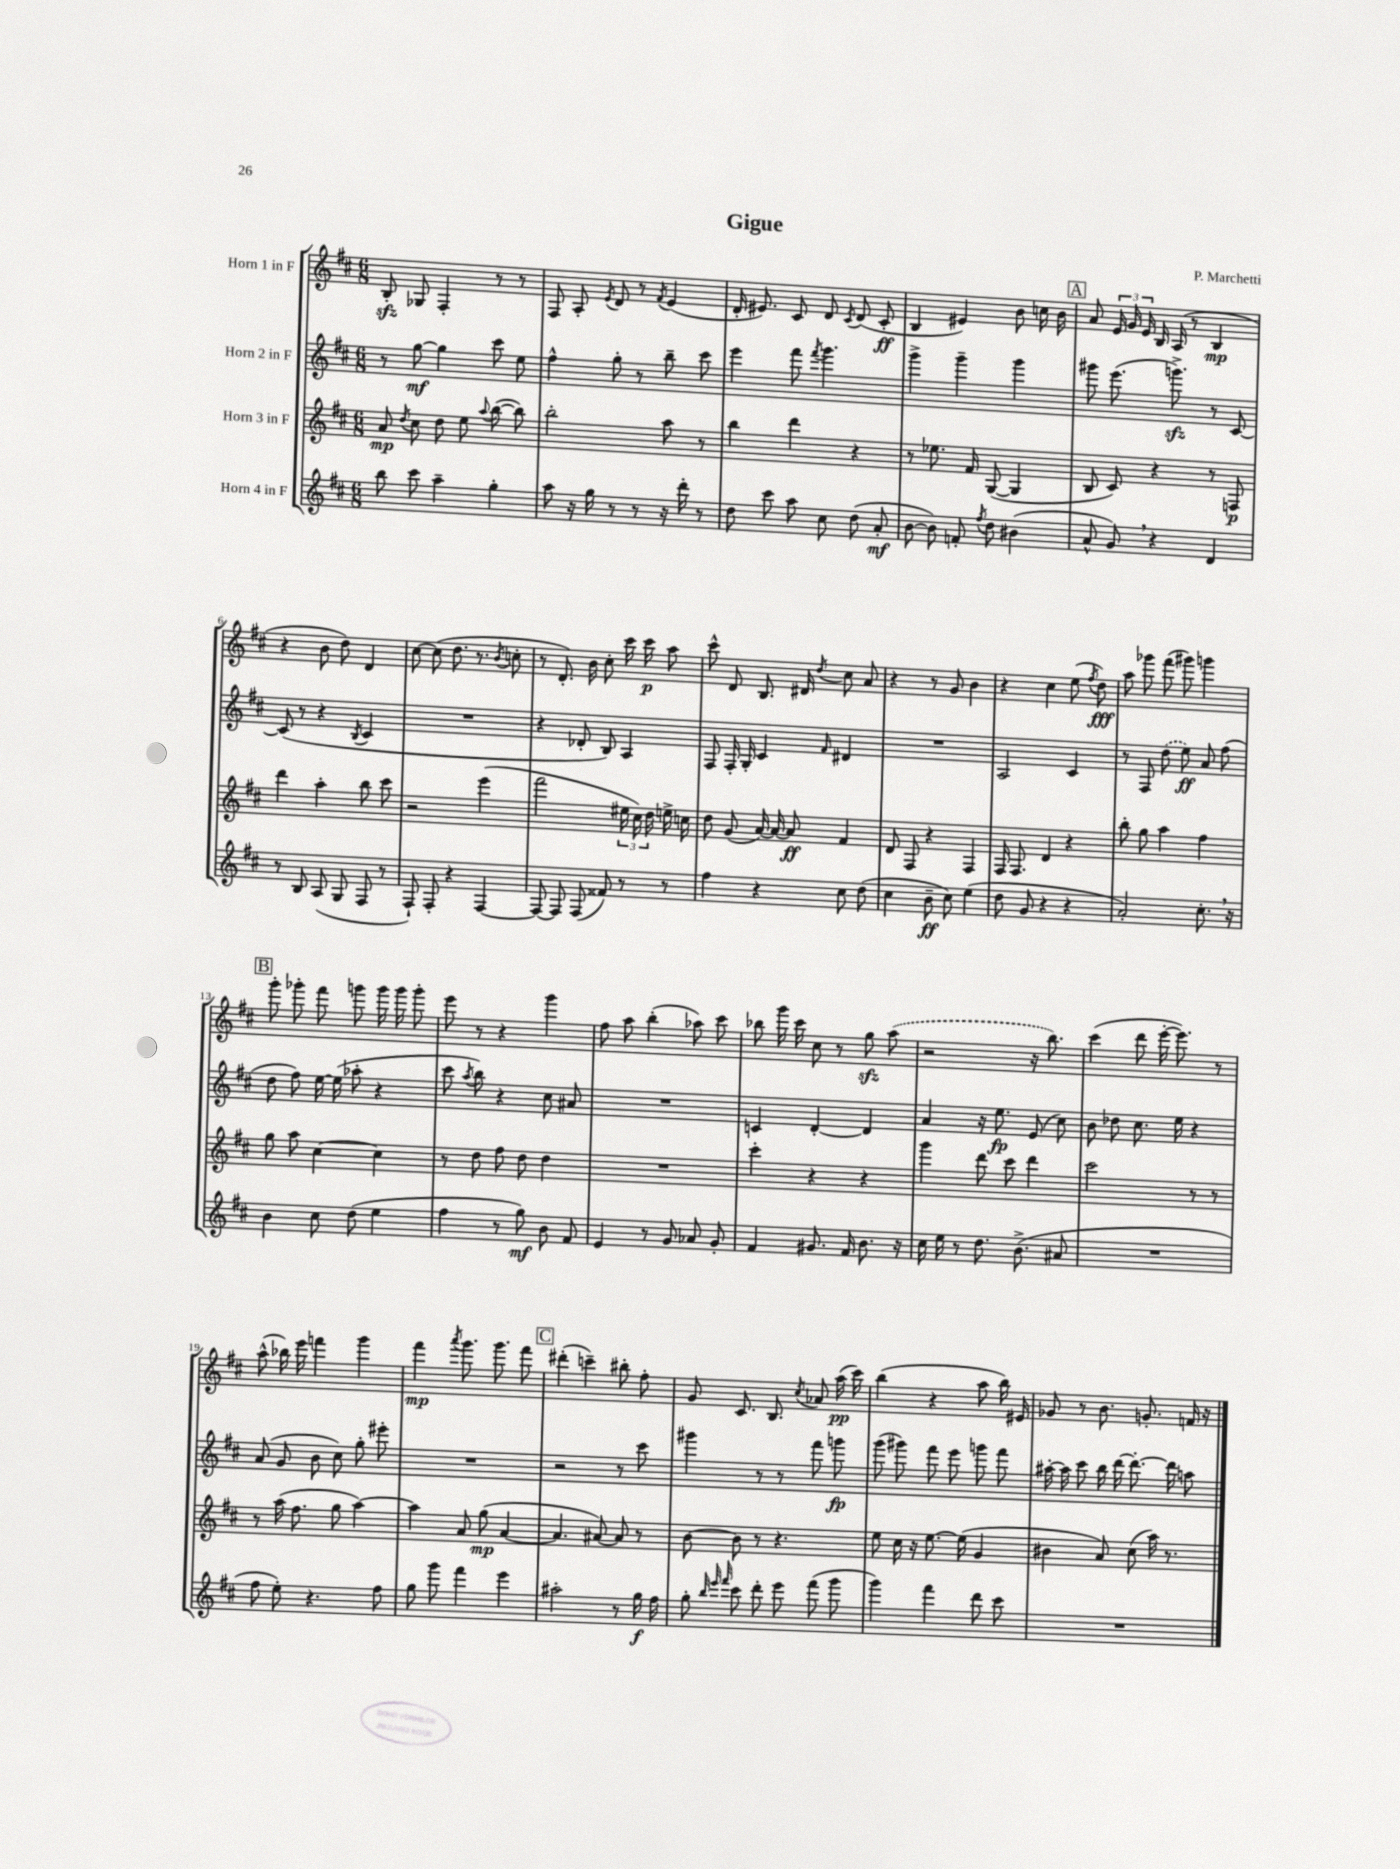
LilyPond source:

\header { title = "Gigue" composer = "P. Marchetti" }
<<
\new StaffGroup <<
\new Staff = "s0" \with { instrumentName = "Horn 1 in F" } {
    \clef treble \key d \major \numericTimeSignature \time 6/8
    \autoBeamOff b8-.\sfz ges8 fis4-. r8 r8 |
    fis8 a8-. \acciaccatura { e'8 } d'8 r8 \acciaccatura { fis'8 } e'4( |
    d'16-. eis'8.) cis'8 d'8 \acciaccatura { cis'8 } d'8( cis'8-.\ff |
    b4 eis'4) b'8 c''16 b'16 |
    \mark \markup { \box "A" } a'8 \tuplet 3/2 { e'16 g'16 e'16 } b16 a16( r8 b4\mp |
    r4 b'8 d''8) d'4 |
    cis''8~ cis''8( d''8. r8. \acciaccatura { b'8 } c''8-. |
    r8 d'8.-.) b'16 cis''8-. cis'''16 cis'''16\p a''8 |
    cis'''8-^ d'8 b8. dis'16 \acciaccatura { d''8 } cis''8 a'8 |
    r4 r8 g'8 b'4 |
    r4 cis''4 e''8( \acciaccatura { fis''8 } d''8\fff) |
    a''8 ges'''8 fis'''8( gis'''8) g'''4 |
    \mark \markup { \box "B" } g'''8-. ges'''8-. fis'''8 g'''8 g'''16 g'''16 g'''8-. |
    e'''8 r8 r4 g'''4 |
    fis''8 a''8 b''4-.( aes''8) cis'''8 |
    bes''8 g'''16 cis'''16 cis''8 r8 g''8\sfz \once \slurDashed a''8( |
    r2 r16 b''8.) |
    cis'''4( d'''8 e'''16~-. e'''8.) r8 |
    a''8-^( bes''16) e'''16 f'''4 g'''4 |
    fis'''4\mp \acciaccatura { a'''8 } g'''8. g'''8. fis'''8 |
    \mark \markup { \box "C" } dis'''4-.( c'''4--) bis''8-. fis''8-. |
    g'8 cis'8. b8. \acciaccatura { cis''8 } aes'8 a''16\pp( cis'''16) |
    b''4( r4 a''8 b''16) eis'16 |
    ges'8 r8 b'8. g'8.-. f'16 r16 \bar "|." |
}
\new Staff = "s1" \with { instrumentName = "Horn 2 in F" } {
    \clef treble \key d \major \numericTimeSignature \time 6/8
    \autoBeamOff r8 g''8~\mf g''4 cis'''8 e''8 |
    fis''4-^ g''8-. r8 b''8-- cis'''8 |
    e'''4 fis'''8 \acciaccatura { fis'''8 } g'''4. |
    g'''4-> g'''4-- g'''4 |
    \mark \markup { \box "A" } gis'''8 e'''8.( g'''8.->\sfz) r8 cis'8~ |
    cis'8( r8 r4 \acciaccatura { b8 } cis'4 |
    R2. |
    r4 des'8-. b8) a4 |
    fis8 fis16-. g16-. cis'4 \grace { fis'16 } dis'4 |
    R2. |
    a2 cis'4 |
    r8 fis8 \once \slurDashed d''8( e''8\ff) a'8 fis''8( |
    \mark \markup { \box "B" } d''8 fis''8) e''16~ e''16( aes''8-. r4 |
    cis'''8 \acciaccatura { a''8 } b''8) r4 cis''8 ais'8 |
    R2. |
    c'4 d'4~-. d'4 |
    a'4 r16 e''8.\fp e'8( cis''8) |
    b'8 des''8 cis''8. e''16 r4 |
    a'8( g'8 b'8 cis''8) g''8-. eis'''8-. |
    R2. |
    \mark \markup { \box "C" } r2 r8 cis'''8 |
    gis'''4 r8 r8 fis'''8 g'''8\fp |
    g'''8( gis'''8) fis'''8 e'''8 g'''8 fis'''8 |
    ais''16~-. ais''16 cis'''8 b''16 d'''16~ d'''8.~-. d'''16 a''8 \bar "|." |
}
\new Staff = "s2" \with { instrumentName = "Horn 3 in F" } {
    \clef treble \key d \major \numericTimeSignature \time 6/8
    \autoBeamOff a'8\mp \acciaccatura { d''8 } cis''8 d''8 e''8 \appoggiatura { a''8 } b''8~( b''8) |
    b''2-. a''8 r8 |
    b''4 d'''4 r4 |
    r8 ees''8. fis'16 g8~( g4 |
    \mark \markup { \box "A" } b8 cis'8) r4 r8 f8\p |
    d'''4 a''4-. b''8 cis'''8 |
    r2 e'''4( |
    fis'''2 \tuplet 3/2 { eis''16 cis''16) d''16 } e''16-> c''16 |
    d''8 g'8( a'16~) a'16~ a'8\ff fis'4 |
    d'8 fis8 r4 fis4 |
    fis16 fis8. d'4 r4 |
    b''8-. g''8 a''4 fis''4 |
    \mark \markup { \box "B" } g''8 a''8 cis''4~ cis''4 |
    r8 d''8 fis''8 d''8 d''4 |
    R2. |
    cis'''4-. r4 r4 |
    g'''4 d'''8 cis'''8 d'''4 |
    cis'''2 r8 r8 |
    r8 a''16( fis''8. g''8 a''4~) |
    a''4 a'8 g''8\mp( a'4~ |
    \mark \markup { \box "C" } a'4. ais'8~) ais'8 r8 |
    b'8~ b'8 r8 r4. |
    e''8 cis''16 r16 e''8.~ e''16( g'4 |
    bis'4 a'8) cis''8( a''16) r8. \bar "|." |
}
\new Staff = "s3" \with { instrumentName = "Horn 4 in F" } {
    \clef treble \key d \major \numericTimeSignature \time 6/8
    \autoBeamOff b''8 cis'''8 a''4-- g''4-. |
    a''8 r16 g''16 r8 r8 r16 d'''16-. r8 |
    d''8 cis'''8 a''8 cis''8 d''8( a'8-.\mf |
    b'8~ b'8) f'8-. \acciaccatura { fis''8 } d''8 bis'4( |
    \mark \markup { \box "A" } a'8-^ g'8) \breathe r4 d'4 |
    r8 b8 a8( g8 fis8 r8 |
    fis8-!) fis8-. r4 fis4~ |
    fis8~ fis8 fis8( fisis'8) r8 r8 |
    fis''4 r4 cis''8 d''8( |
    cis''4 b'8--\ff cis''8) e''4( |
    d''8 g'8 r4 r4 |
    a'2-.) cis''8.-. \breathe r16 |
    \mark \markup { \box "B" } b'4 cis''8 d''8( e''4 |
    fis''4 r8 g''8\mf) b'8 fis'8 |
    e'4 r8 g'8 aes'8 g'8-. |
    fis'4 gis'8. fis'16 b'8. r16 |
    cis''16 e''16 r8 d''8. b'8.->( ais'8 |
    R2. |
    fis''8 e''8-.) r4. fis''8 |
    g''8 g'''8 fis'''4 e'''4 |
    \mark \markup { \box "C" } ais''2-. r8 g''16\f fis''16 |
    g''8-. \grace { b''32 e'''32 fis'''32 } cis'''8 d'''8-. e'''8 fis'''8( g'''8 |
    g'''4) fis'''4 d'''8 cis'''8 |
    R2. \bar "|." |
}
>>
>>
